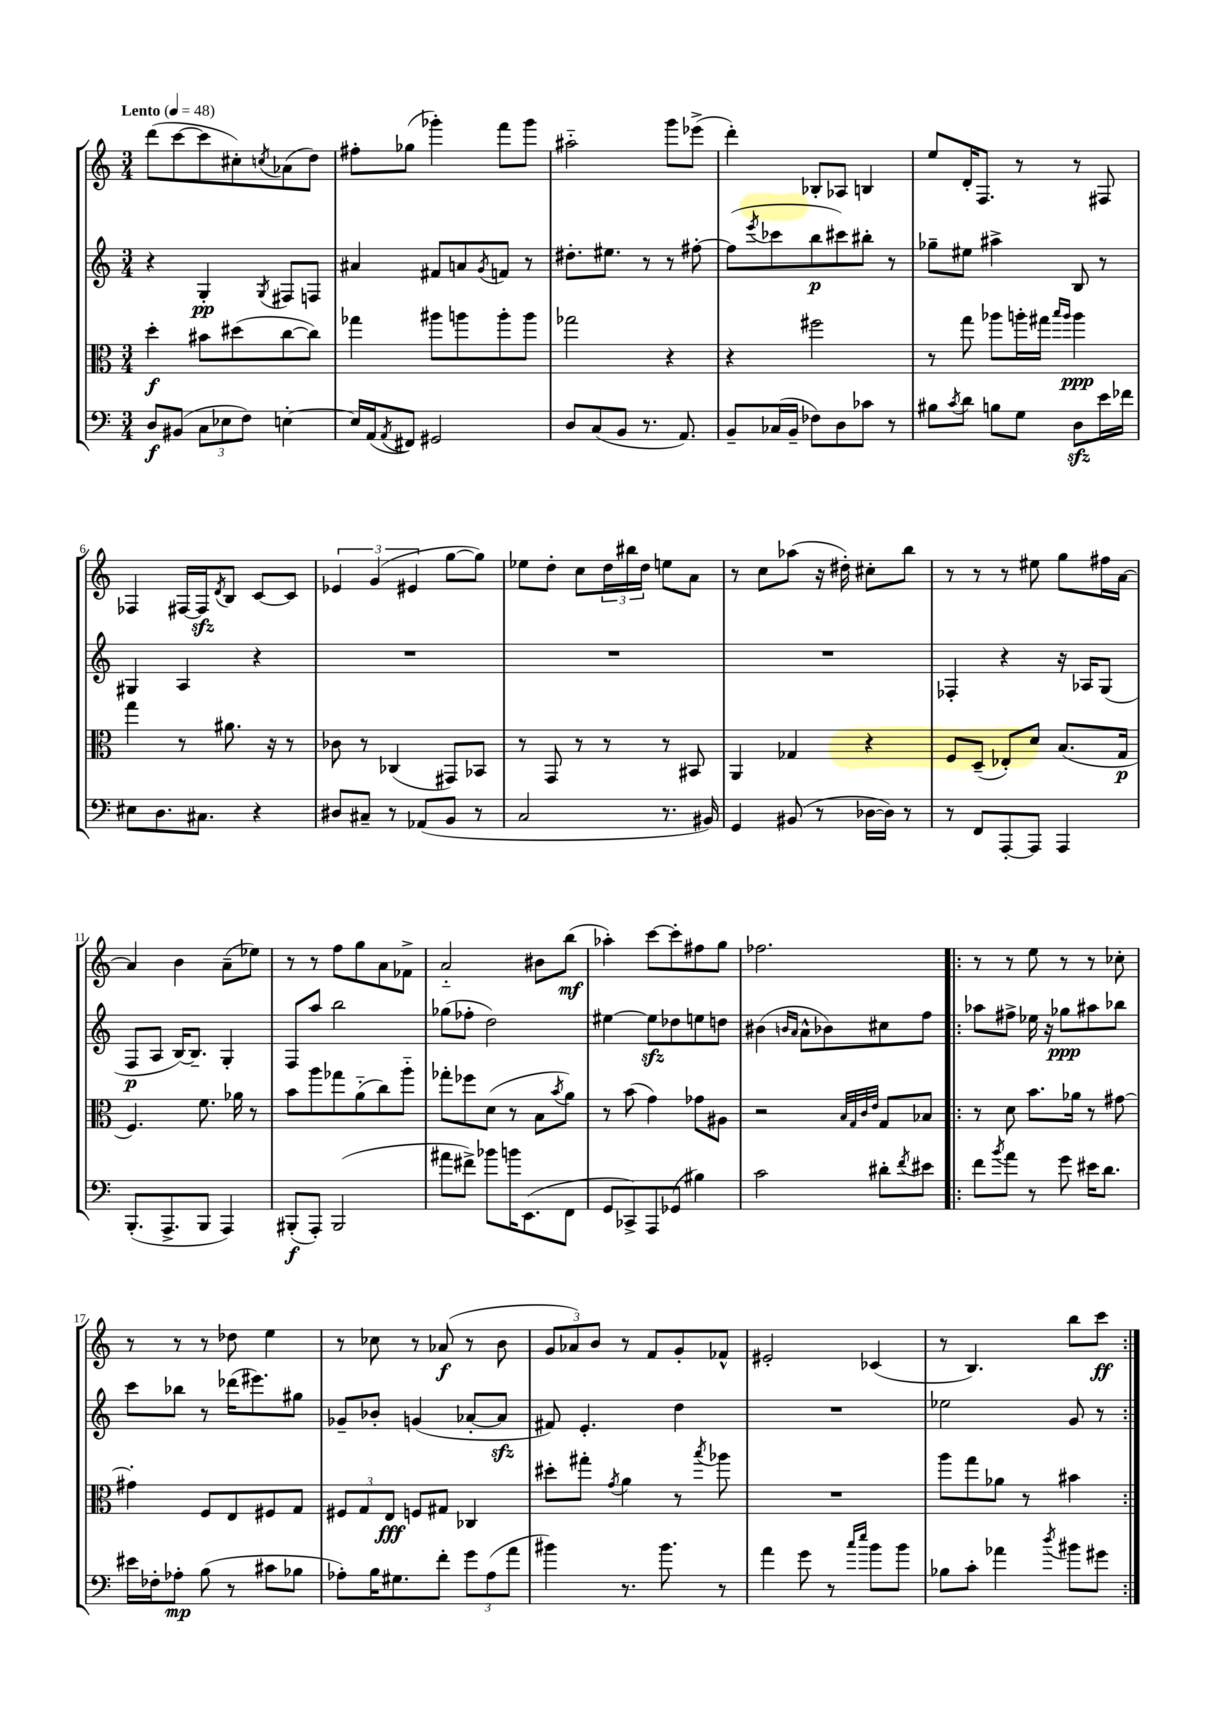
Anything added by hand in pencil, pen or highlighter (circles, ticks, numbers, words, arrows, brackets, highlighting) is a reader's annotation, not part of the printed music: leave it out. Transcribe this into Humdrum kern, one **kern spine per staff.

**kern	**kern	**kern	**kern
*staff4	*staff3	*staff2	*staff1
*clefF4	*clefC3	*clefG2	*clefG2
*k[]	*k[]	*k[]	*k[]
*M3/4	*M3/4	*M3/4	*M3/4
*MM48	*MM48	*MM48	*MM48
8D	4dd'	4r	(8ddd
(8BB#	.	.	[8ccc
12C	8b#	4G'	8ccc]
12E-	.	.	.
.	(8dd#	.	8cc#')
12F)	.	.	.
.	.	8qG	8qcc
[4E'	[8cc	8F#	(8a-
.	8cc])	8F	8dd)
=	=	=	=
16E]	4gg-	4a#	8ff#'
(16AA	.	.	.
8qAA	.	.	.
8FF#)	.	.	(8gg-
2GG#	8aa#	8f#	4ggg-')
.	8aa	8a	.
.	.	8qg	.
.	8aa'	8f	8fff
.	8aa	8r	8ggg-
=	=	=	=
8D	2gg-	8.dd#'	2aa#'~
(8C	.	.	.
.	.	8.ee#	.
8BB	.	.	.
8.r	.	8r	.
.	4r	8r	8ggg
8.AA)	.	.	.
.	.	[8ff#'	(8eee-^
=	=	=	=
8BB~	4r	(8ff#]	4ddd')
.	.	8qeee	.
(16C-	.	8ccc-	.
16BB~	.	.	.
8F-)	2ff#	8bb	8B-'
8D	.	8ccc#)	8A-
8c-	.	8bb#'	4B
8r	.	8r	.
=	=	=	=
8B#	8r	8gg-~	8ee
8qc	.	.	.
8d	8gg	8ee#	16d'
.	.	.	8.F
8B	8aa-	4aa#^	.
8G	16aa'	.	8r
.	16gg#	.	.
.	16qqbb	.	.
.	16qqaa	.	.
8D	4aa	8B	8r
16e	.	8r	8F#
16f-	.	.	.
=	=	=	=
8E#	4gg	4G#	4F-
8.D	.	.	.
.	8r	4A	[16F#
8.C#	.	.	16F#]
.	.	.	8qd
.	8.a#	.	8B
4r	.	4r	[8c
.	16r	.	.
.	8r	.	8c]
=	=	=	=
8D#	8c-	2.r	6e-
8C#~	8r	.	.
.	.	.	(6g
8r	(4C-	.	.
.	.	.	6e#
(8AA-	.	.	.
8BB	8GG#)	.	[8gg
8r	8BB-	.	8gg])
=	=	=	=
2C	8r	2.r	8ee-
.	8GG	.	8dd'
.	8r	.	8cc
.	8r	.	24dd
.	.	.	24bb#
.	.	.	24dd
8.r	8r	.	8ee
.	8BB#	.	8a
16BB#)	.	.	.
=	=	=	=
4GG	4AA	2.r	8r
.	.	.	8cc
(8BB#	4G-	.	(8aa-
8r	.	.	16r
.	.	.	16dd#')
[16D-	4r	.	8cc#'
16D-])	.	.	.
8r	.	.	8bb
=	=	=	=
8r	8F	4F-'	8r
8FF	(8D~	.	8r
[8AAA'	8E-')	4r	8r
8AAA]	8d	.	8ee#
4AAA	(8.B	16r	8gg
.	.	16A-	.
.	.	(8G	16ff#
.	16G	.	[16a
=	=	=	=
(8.BBB'	4.F)	8F	4a]
.	.	8A	.
8.AAA^	.	.	.
.	.	[16B)	4b
.	.	8.B~]	.
8BBB	8.f	.	.
4AAA)	.	4G'	(8a~
.	16a-	.	.
.	8r	.	8ee-)
=	=	=	=
(8BBB#'	8b	8F	8r
8AAA')	8aa	8aa	8r
(2BBB#	8gg-	2bb	8ff
.	(8a'~	.	8gg
.	8cc)	.	8a
.	8aa'~	.	8f-^
=	=	=	=
8a#	8gg-'	(8gg-	2a'~
8f#^)	8ff-	8ff-'	.
8b-	(8d	2dd)	.
16b	8r	.	.
(8.EE	.	.	.
.	8B	.	8b#
.	8qb	.	.
8FF	8a)	.	(8bb
=	=	=	=
8GG	8r	[4ee#	4aa-')
8CC-^)	(8b	.	.
8AAA	4g)	8ee#]	[8ccc
(8GG-	.	8dd-	8ccc']
4B#)	8g-	8ee	8ff#
.	8A#	8dd	8gg
=	=	=	=
2c	2r	(4b#	2.ff-
.	.	16qqb	.
.	.	16qqa	.
.	.	8a^^	.
.	.	8b-)	.
.	32qqB	.	.
.	32qqG	.	.
.	32qqc	.	.
.	32qqe	.	.
8d#'	8G	8cc#	.
8qf	.	.	.
8e#	8B-	8ff	.
=!|:	=!|:	=!|:	=!|:
8f	8r	8aa-	8r
8qb	.	.	.
8a	8d	8ff#^	8r
8r	8.b	16ee-	8ee
.	.	16r	.
8g	.	8gg-	8r
.	16a-	.	.
16e#	8r	8aa#	8r
8.d	.	.	.
.	[8g#	8bb-	8cc-'
=	=	=	=
16e#	4g#']	8ccc	8r
16F-'	.	.	.
8A-'	.	8bb-	8r
(8B	8F	8r	8r
8r	8E	(16ddd-	8dd-
.	.	8.eee#)	.
8c#	8F#	.	4ee
8B-	8G	8gg#	.
=	=	=	=
8A-')	12F#	8g-~	8r
.	12G	.	.
16B	.	8b-'	8cc-
.	12E	.	.
8.G#	.	.	.
.	8F	(4g	8r
8f'	8G#	.	(8a-
12g	4C-	[8a-'	8r
(12A-	.	.	.
.	.	8a-]	8b
12a	.	.	.
=	=	=	=
4b#)	8dd#'	8f#)	12g
.	.	.	12a-)
.	8gg#'	4.e'	.
.	.	.	12b
.	8qg	.	.
8.r	4a	.	8r
.	.	.	8f
8.b#	.	.	.
.	8r	4dd	8g'
.	8qbb	.	.
8r	8aa-	.	8f-^^
=	=	=	=
4a	2.r	2.r	2e#'
8g	.	.	.
8r	.	.	.
16qqcc	.	.	.
16qqee	.	.	.
8b	.	.	(4c-
8b	.	.	.
=	=	=	=
8B-	8aa	2ee-	8r
8c'	8gg	.	4.B)
4a-	8a-	.	.
.	8r	.	.
8qdd	.	.	.
8b#	4b#	8g	8bb
8g#	.	8r	8ccc
==:|!	==:|!	==:|!	==:|!
*-	*-	*-	*-
